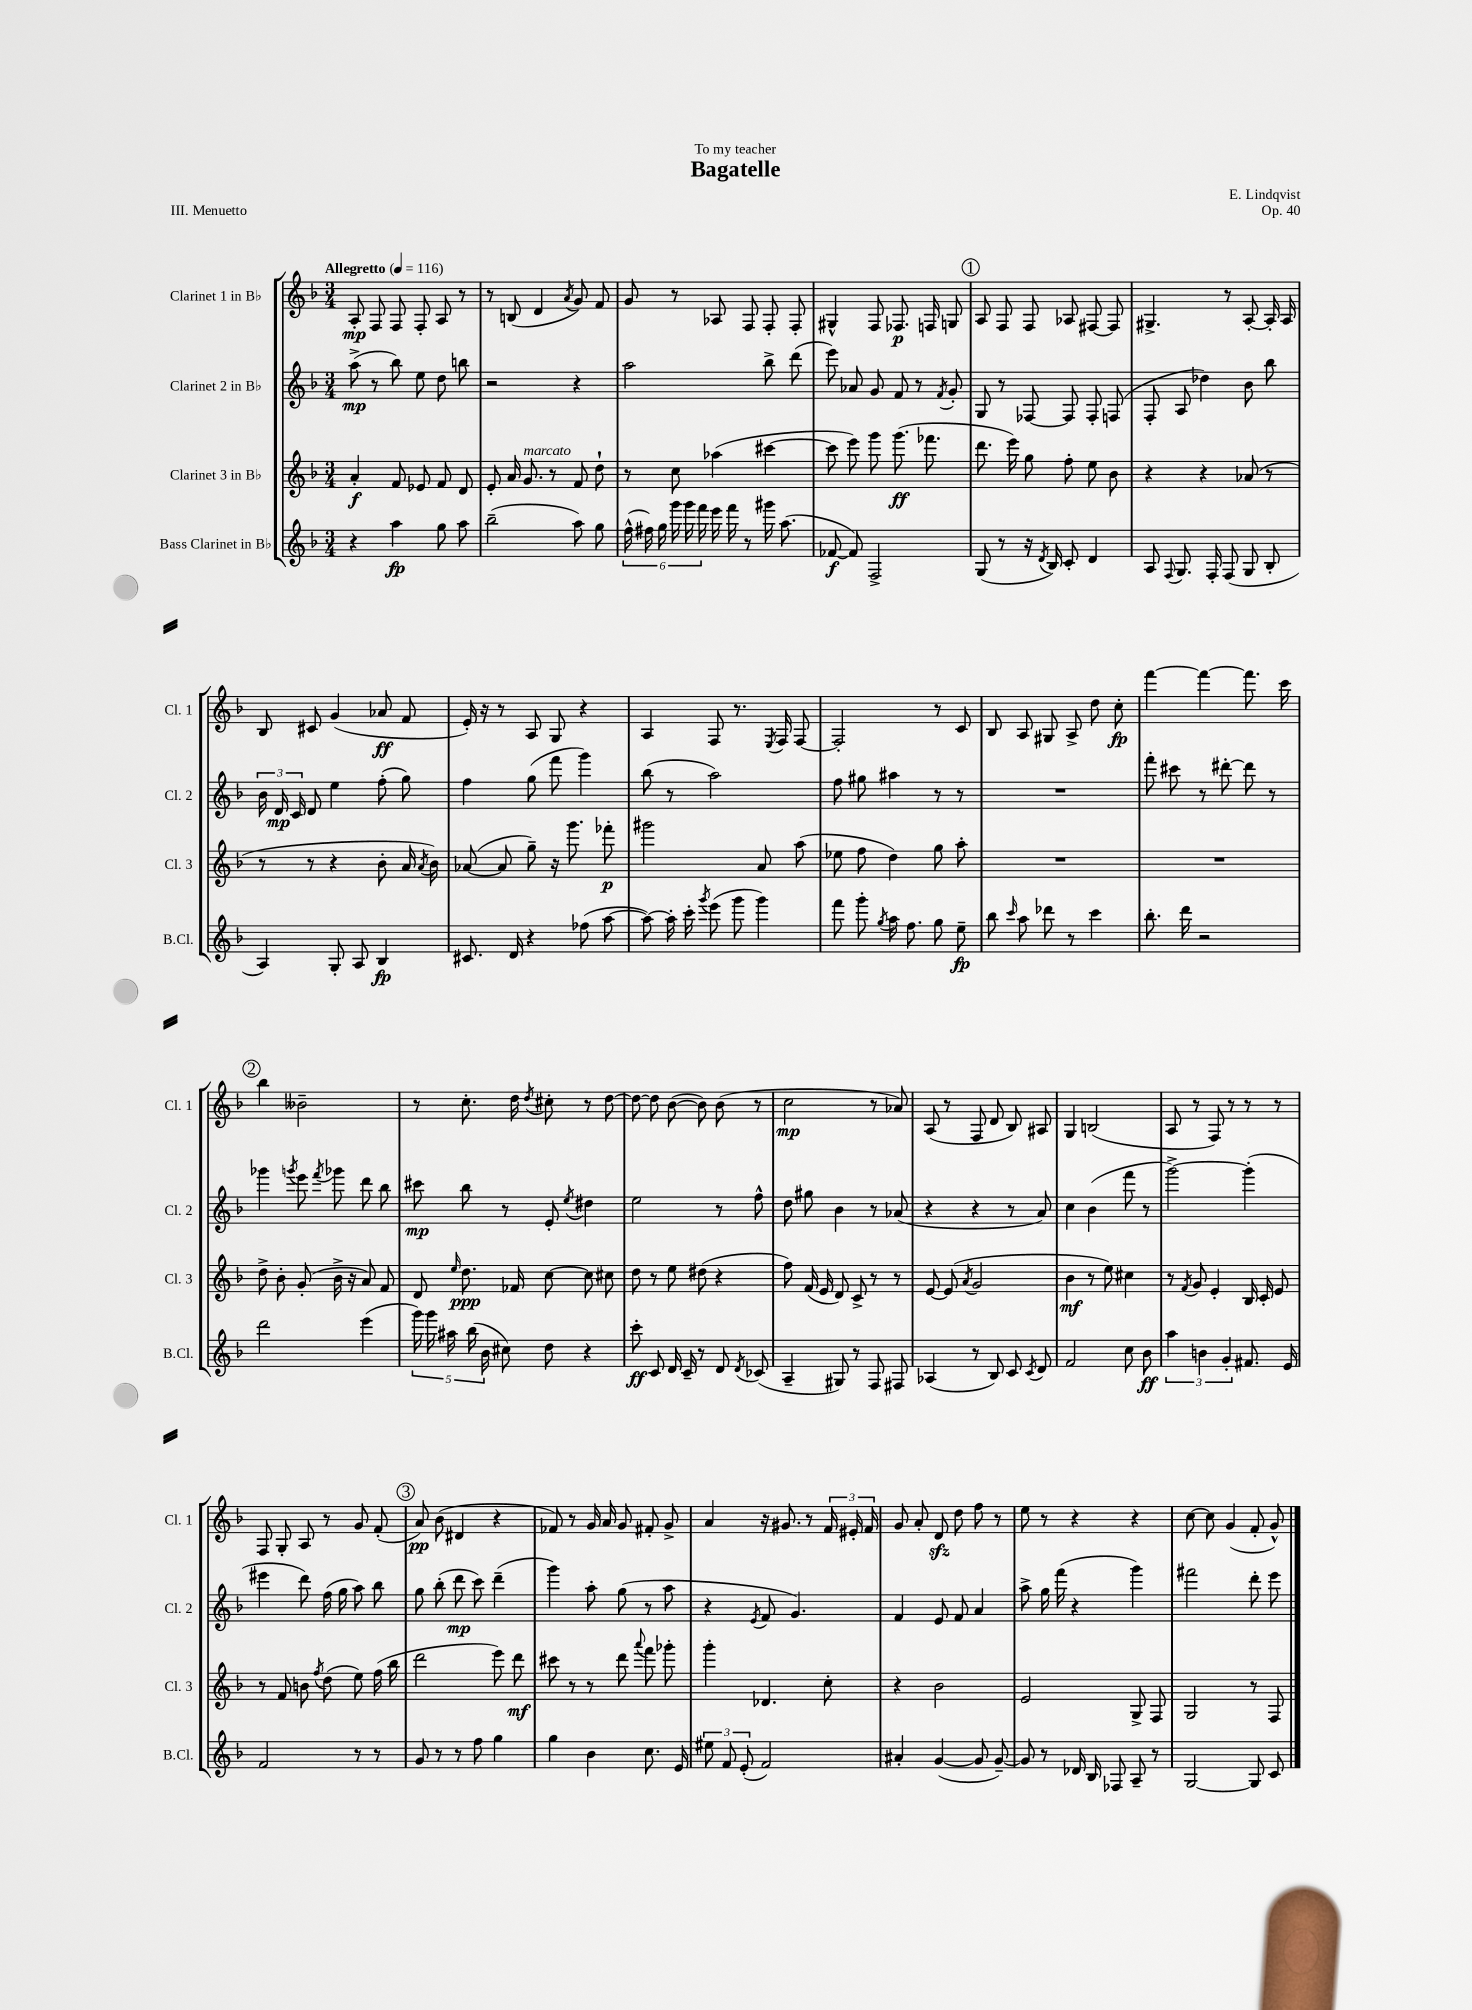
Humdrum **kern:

**kern	**kern	**kern	**kern
*staff4	*staff3	*staff2	*staff1
*clefG2	*clefG2	*clefG2	*clefG2
*k[b-]	*k[b-]	*k[b-]	*k[b-]
*M3/4	*M3/4	*M3/4	*M3/4
*MM116	*MM116	*MM116	*MM116
4r	4a'	(8aa^	8A'
.	.	8r	8F
4aa	8f	8bb-)	8F
.	8e-	8ee	8F'
8gg	8f	8dd	8A
8aa	8d	8bb	8r
=	=	=	=
(2bb-~	8e'	2r	8r
.	16a	.	(8B
.	8.g	.	.
.	.	.	4d
.	8r	.	.
.	.	.	8qa
8aa)	8f	4r	8g)
8gg	8dd`	.	8f
=	=	=	=
(24ff^^	8r	2aa	8g
24ff#)	.	.	.
24gg	.	.	.
24ggg	8cc	.	8r
24ggg	.	.	.
24fff	.	.	.
16eee	(4aa-	.	8A-
16fff	.	.	.
8r	.	.	8F
16ggg#	[4ccc#	8bb-^	8F'
(8.aa	.	.	.
.	.	(8ddd	8F'
=	=	=	=
[8f-	8ccc#]	8eee)	4G#^^
8f-])	8eee)	8a-	.
2F^	8ggg	8g	8F
.	(8.ggg	8f	8.F-
.	.	8r	.
.	8.fff-	.	16F
.	.	8qf	.
.	.	8g'	8G
=	=	=	=
(8G	8.ddd	8G	8A
8r	.	8r	8F
.	16eee)	.	.
16r	8gg	[8F-	8F
8qd	.	.	.
16B-)	.	.	.
8c'	8ff'	8F-]	8A-
4d	8ee	8F-'	[8F#
.	8b-	(8F	8F#]
=	=	=	=
8A	4r	8F'	4.G#^
8qqF	.	.	.
8.G	.	8A	.
.	4r	4dd-)	.
16F'	.	.	.
(8F	.	.	8r
8G	(8a-	8b-	[8A'
8B-'	8r	8bb-	16A']
.	.	.	16A
=	=	=	=
4A)	8r	24b-	8B-
.	.	24d	.
.	.	24c	.
.	8r	8d	8c#
8G'	4r	4ee	(4g
8A	.	.	.
4B-	8b-'	(8ff'	8a-
.	16a	8gg)	8f
.	8qa	.	.
.	16b-)	.	.
=	=	=	=
8.c#	([8a-	4ff	16e')
.	.	.	16r
.	8a-]	.	8r
16d	.	.	.
4r	8gg~)	(8gg	8A
.	16r	8fff	8G
.	8.ggg	.	.
(8ff-	.	4ggg)	4r
[8aa	8fff-'	.	.
=	=	=	=
8aa_)	2ggg#	(8bb-	4A
16aa']	.	8r	.
16ccc'	.	.	.
8qggg	.	.	.
(8eee	.	2aa)	8F
8ggg	.	.	8.r
4ggg)	8a	.	.
.	.	.	8qE
.	.	.	16F
.	(8aa	.	[8F
=	=	=	=
8fff	8ee-	8ff	2F']
8ggg'	8ff	8gg#	.
8qgg	.	.	.
16aa	4dd)	4aa#	.
8.ff	.	.	.
8gg	8gg	8r	8r
8ee~	8aa'	8r	8c
=	=	=	=
8bb-	2.r	2.r	8B-
16qqccc	.	.	.
8aa	.	.	8A
8ddd-	.	.	8G#
8r	.	.	8A^
4ccc	.	.	8dd
.	.	.	8cc'
=	=	=	=
8.bb-'	2.r	8fff'	[4fff
.	.	8ccc#	.
16ddd	.	.	.
2r	.	8r	4fff_
.	.	[8ddd#'	.
.	.	8ddd#]	8.fff]
.	.	8r	.
.	.	.	16ccc
=	=	=	=
2ddd	8dd^	4ggg-	4bb-
.	8b-'	.	.
.	.	8qggg	.
.	(8g'	8eee	2b--~
.	.	8qfff	.
.	16b-^	8ggg-	.
.	16r	.	.
(4eee	8a)	8ddd	.
.	8f	8bb-	.
=	=	=	=
20ggg)	8d	8ccc#	8r
20ggg	.	.	.
20aa#	.	.	.
.	16qqee	.	.
.	8.dd	8bb-	8.cc'
(20bb-	.	.	.
20b-	.	.	.
8cc#)	.	8r	.
.	16f-	.	16dd
.	.	.	8qdd
8dd	[8cc	8e'	8cc#'
.	.	8qee	.
4r	8cc]	4dd#	8r
.	8cc#	.	[8dd
=	=	=	=
8ccc'	8dd	2ee	8dd_
8c	8r	.	8dd]
16d	8ee	.	([8b-
16c~	.	.	.
8r	(8dd#	.	8b-])
8d	4r	8r	(8b-
8qd	.	.	.
(8c-	.	8ff^^	8r
=	=	=	=
4A~	8ff)	8dd	2cc
.	(16f	8gg#	.
.	16e	.	.
8G#)	8d)	4b-	.
8r	8c^	.	.
8F	8r	8r	8r
8F#	8r	(8a-	8a-)
=	=	=	=
(4A-	[8e	4r	(8A
.	(8e]	.	8r
.	8qa	.	.
8r	2g	4r	8F
8B-)	.	.	8d
8c	.	8r	8B-)
8qc	.	.	.
8d	.	8a)	8A#
=	=	=	=
2f	4b-	4cc	4G
.	8r	(4b-	(2B
.	8ee)	.	.
8cc	4cc#	8fff	.
8b-	.	8r	.
=	=	=	=
6aa	8r	[2ggg^)	8A
.	8qf	.	.
.	8g	.	8r
6b	.	.	.
.	4e'	.	8F)
6g'	.	.	.
.	.	.	8r
8.f#	16B-	(4ggg']	8r
.	16c'	.	.
.	8e	.	8r
16e	.	.	.
=	=	=	=
2f	8r	4eee#	8F
.	8f	.	8G'
.	8b	8ddd)	8A
.	8qff	.	.
.	(8dd	(16ff	8r
.	.	16gg	.
8r	8ee)	8aa)	8g
8r	(16ff	8bb-	(8f'
.	16bb-	.	.
=	=	=	=
8g	2ddd	8gg	8a)
8r	.	(8bb-'	(8b-
8r	.	8ddd	4d#
8ff	.	8ccc)	.
4gg	8eee)	(4ddd~	4r
.	8ddd	.	.
=	=	=	=
4gg	8ccc#	4ggg)	8f-)
.	8r	.	8r
4b-	8r	8aa'	16g
.	.	.	16a
.	8ddd	(8gg	8g
.	8qqaaa	.	.
8.cc	8fff	8r	8f#'
.	8ggg-'	8aa	8g^
16e	.	.	.
=	=	=	=
12ee#	4ggg'	4r	4a
12f	.	.	.
(12e'	.	.	.
.	.	8qe	.
2f)	4.d-	8f	16r
.	.	.	8.g#
.	.	4.g)	.
.	.	.	8r
.	8cc'	.	24f
.	.	.	24e#'
.	.	.	24f
=	=	=	=
4a#'	4r	4f	8g
.	.	.	8a'
([4g	2b-	8e	8d
.	.	8f	8dd
8g]	.	4a	8ff
[8g~)	.	.	8r
=	=	=	=
8g]	2e	8aa^	8ee
8r	.	16gg	8r
.	.	(16fff	.
16d-	.	4r	4r
16B-	.	.	.
8F-	.	.	.
8A~	8G^	4ggg)	4r
8r	8F	.	.
=	=	=	=
[2G	2G	2fff#	[8cc
.	.	.	8cc]
.	.	.	(4g
8G]	8r	8ddd'	8f'
8c	8F	8eee	8g^^)
==	==	==	==
*-	*-	*-	*-
